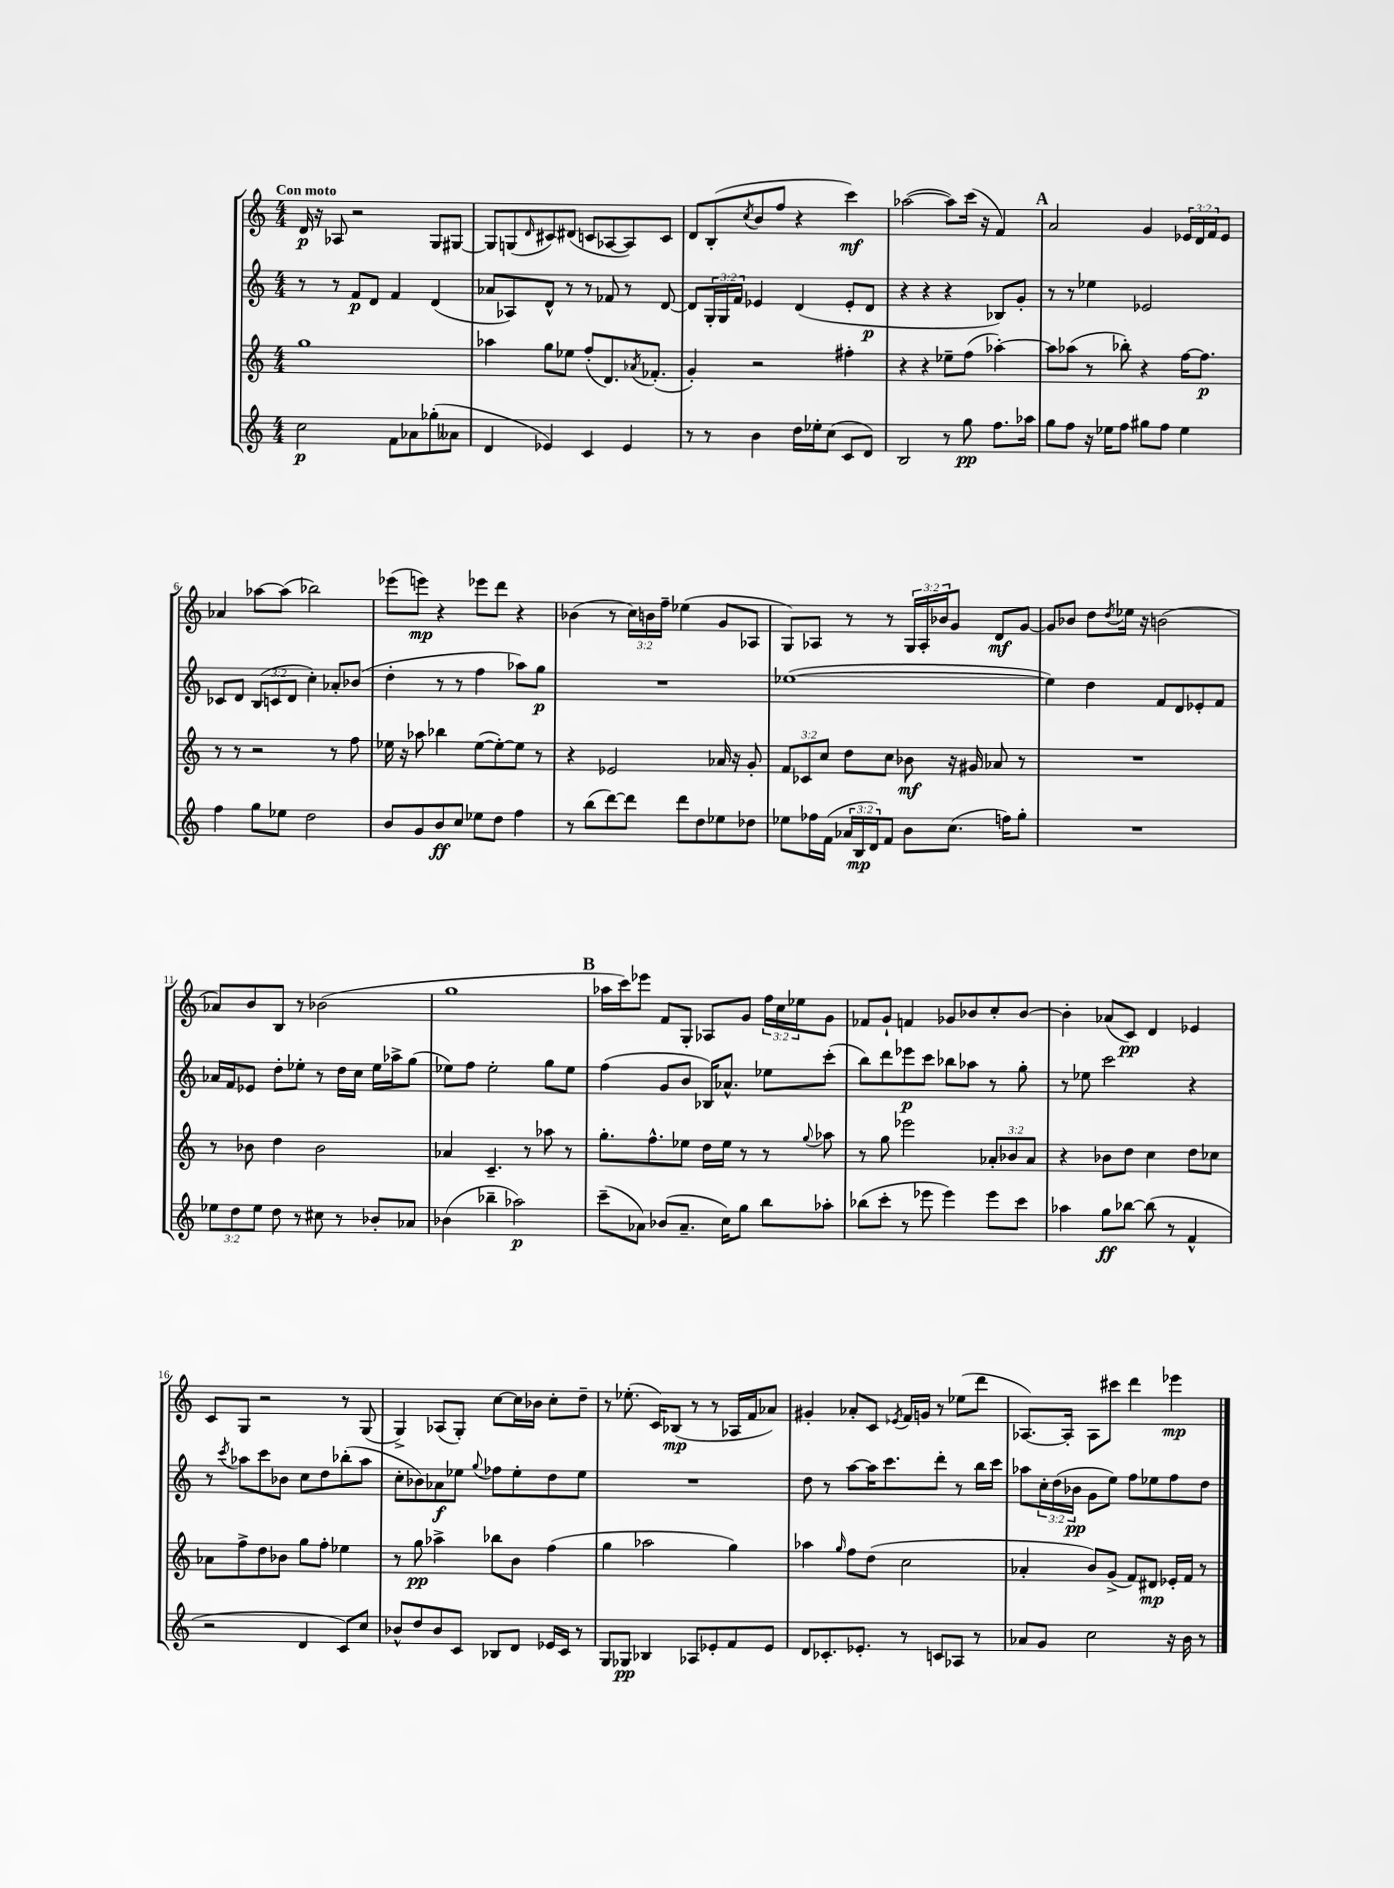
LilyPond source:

<<
\new StaffGroup <<
\new Staff = "s0" {
    \clef treble \key c \major \numericTimeSignature \time 4/4 \override Staff.TupletNumber.text = #tuplet-number::calc-fraction-text \tempo "Con moto"
    d'16\p r16 aes8 r2 g8 gis8~ |
    gis8 g8( \grace { d'16 } cis'8) dis'8( c'8 aes8~ aes8) c'8 |
    d'8 b8-.( \acciaccatura { c''8 } b'8 f''8 r4 c'''4\mf) |
    aes''2~( aes''8) c'''16( r16 f'4) |
    \mark \markup { \bold "A" } a'2 g'4 \tuplet 3/2 { ees'16 d'16 f'16 } ees'8 |
    aes'4 aes''8~ aes''8( bes''2) |
    ees'''8( e'''8\mp) r4 ees'''8 d'''8 r4 |
    bes'4( r8 \tuplet 3/2 { c''16) b'16 f''16-- } ees''4( g'8 aes8 |
    g8) aes8 r8 r8 \tuplet 3/2 { g16 aes16-. bes'16 } g'8 d'8\mf g'8~ |
    g'8 bes'8 d''8 \acciaccatura { d''8 } ees''16 r16 b'2( |
    aes'8) b'8 b8 r8 bes'2( |
    g''1 |
    \mark \markup { \bold "B" } aes''16 c'''16) ees'''8 f'8 g8-. aes8 g'8 \tuplet 3/2 { f''16 c''16 ees''16 } g'8 |
    fes'8 g'8-! f'4 ges'8 bes'8 c''8-. bes'8~ |
    bes'4-. aes'8( c'8\pp) d'4 ees'4 |
    c'8 g8 r2 r8 g8( |
    g4->) aes8( g8-.) c''8~ c''16 bes'16 c''8-. d''8-- |
    r8 ees''8.-.( c'16) bes8\mp( r8 r8 aes16 f'16 aes'8) |
    gis'4-. aes'8-. c'8 \acciaccatura { ees'8 } f'16 g'16 r8 ees''8( d'''8 |
    aes8.~) aes16-. aes8 cis'''8 d'''4 ees'''4\mp \bar "|." |
}
\new Staff = "s1" {
    \clef treble \key c \major \numericTimeSignature \time 4/4 \override Staff.TupletNumber.text = #tuplet-number::calc-fraction-text
    r8 r8 f'8\p d'8 f'4 d'4( |
    aes'8 aes8) d'8-^ r8 r8 fes'8 r8 d'8~ |
    d'8 \tuplet 3/2 { g16-. g16 f'16 } ees'4 d'4( ees'8-. d'8\p |
    r4 r4 r4 bes8) g'8-. |
    \mark \markup { \bold "A" } r8 r8 ees''4 ees'2 |
    ces'8 d'8 \tuplet 3/2 { b8( c'8 d'8 } c''4-.) aes'8-. bes'8( |
    d''4-. r8 r8 f''4 aes''8) g''8\p |
    R1 |
    ees''1~( |
    ees''4) d''4 f'8 d'8 ees'8-. f'8 |
    aes'16 f'16 ees'8 d''8-. ees''8-. r8 d''16 c''16 ees''16 aes''16-> g''8( |
    ees''8) f''8 ees''2-. g''8 ees''8 |
    \mark \markup { \bold "B" } f''4( g'8 b'8 bes16) aes'8.-^ ees''8 c'''8-.( |
    b''8) d'''8 ees'''8\p c'''8 bes''8 aes''8 r8 g''8-. |
    r8 ees''8 c'''2 r4 |
    r8 \acciaccatura { c'''8 } aes''8 c'''8 bes'8 c''8 d''8 bes''8-.( aes''8 |
    c''8-. bes'8) aes'8\f ees''8 \appoggiatura { g''8 } fes''8 ees''8-. d''8 ees''8 |
    R1 |
    d''8 r8 a''8~ a''16 c'''8. d'''8-. r8 b''16 c'''16 |
    aes''8 \tuplet 3/2 { c''16-. d''16( bes'16\pp } g'8 e''8) f''8 ees''8 f''8 d''8 \bar "|." |
}
\new Staff = "s2" {
    \clef treble \key c \major \numericTimeSignature \time 4/4 \override Staff.TupletNumber.text = #tuplet-number::calc-fraction-text
    g''1 |
    aes''4 g''8 ees''8 f''8-.( d'8.) \acciaccatura { aes'8 } fes'8.-.( |
    g'4-.) r2 fis''4-. |
    r4 r4 ees''8-- f''8( aes''4~-.) |
    \mark \markup { \bold "A" } aes''8 aes''8( r8 bes''8-.) r4 f''16~ f''8.\p |
    r8 r8 r2 r8 f''8 |
    ees''16 r16 aes''8 bes''4 ees''8~( ees''8~-.) ees''8 r8 |
    r4 ees'2 aes'16 r16 g'8-. |
    \tuplet 3/2 { f'8 ces'8 c''8 } d''8 c''8 bes'8\mf r16 gis'16 aes'8 r8 |
    R1 |
    r8 bes'8 d''4 bes'2 |
    aes'4 c'4.-- r8 aes''8 r8 |
    \mark \markup { \bold "B" } g''8.-. f''8.-^ ees''8 d''16 ees''16 r8 r8 \appoggiatura { g''8 } aes''8 |
    r8 g''8 ees'''2 \tuplet 3/2 { aes'8-. bes'8 aes'8 } |
    r4 bes'8 d''8 c''4 d''8 ces''8 |
    aes'8 f''8-> d''8 bes'8 g''8 f''8-. ees''4 |
    r8 g''8\pp aes''4-> bes''8 b'8 f''4( |
    g''4 aes''2 g''4) |
    aes''4 \grace { g''16 } f''8 d''8( c''2 |
    aes'4-. b'8) g'8->( f'8) dis'8\mp ees'16-. f'16 r8 \bar "|." |
}
\new Staff = "s3" {
    \clef treble \key c \major \numericTimeSignature \time 4/4 \override Staff.TupletNumber.text = #tuplet-number::calc-fraction-text
    c''2\p f'8 aes'8 ges''8-.( aeses'8 |
    d'4 ees'4) c'4 ees'4 |
    r8 r8 b'4 d''16 ees''16-. c''8( c'8 d'8) |
    b2 r8 g''8\pp f''8. aes''16 |
    \mark \markup { \bold "A" } g''8 f''8 r16 ees''16 f''8 gis''8 f''8 ees''4 |
    f''4 g''8 ees''8 d''2 |
    b'8 g'8 b'8\ff c''8 ees''8 d''8 f''4 |
    r8 b''8( d'''8~) d'''8 d'''8 d''8 ees''8 des''8 |
    ees''8 fes''16 f'16( \tuplet 3/2 { aes'16 b16\mp d'16) } f'8 b'8 c''8.( f''16) g''8-. |
    R1 |
    \tuplet 3/2 { ees''8 d''8 ees''8 } d''8 r8 cis''8 r8 bes'8-. aes'8 |
    bes'4( bes''4-- aes''2\p) |
    \mark \markup { \bold "B" } c'''8--( aes'8) bes'8( aes'8.-- c''16) g''8 b''8 aes''8-. |
    bes''8( c'''8-. r8 ees'''8 ees'''4) ees'''8 c'''8 |
    aes''4 g''8\ff bes''8~ bes''8( r8 f'4-^ |
    r2 d'4 c'8) c''8 |
    bes'8-^ d''8 bes'8 c'8 bes8 d'8 ees'16 c'16 r8 |
    g8 ges8\pp bes4 aes8 ees'8-. f'8 ees'8 |
    d'8 ces'8.-. ees'8.-. r8 c'8 aes8 r8 |
    aes'8 g'8 c''2 r16 b'16 r8 \bar "|." |
}
>>
>>
